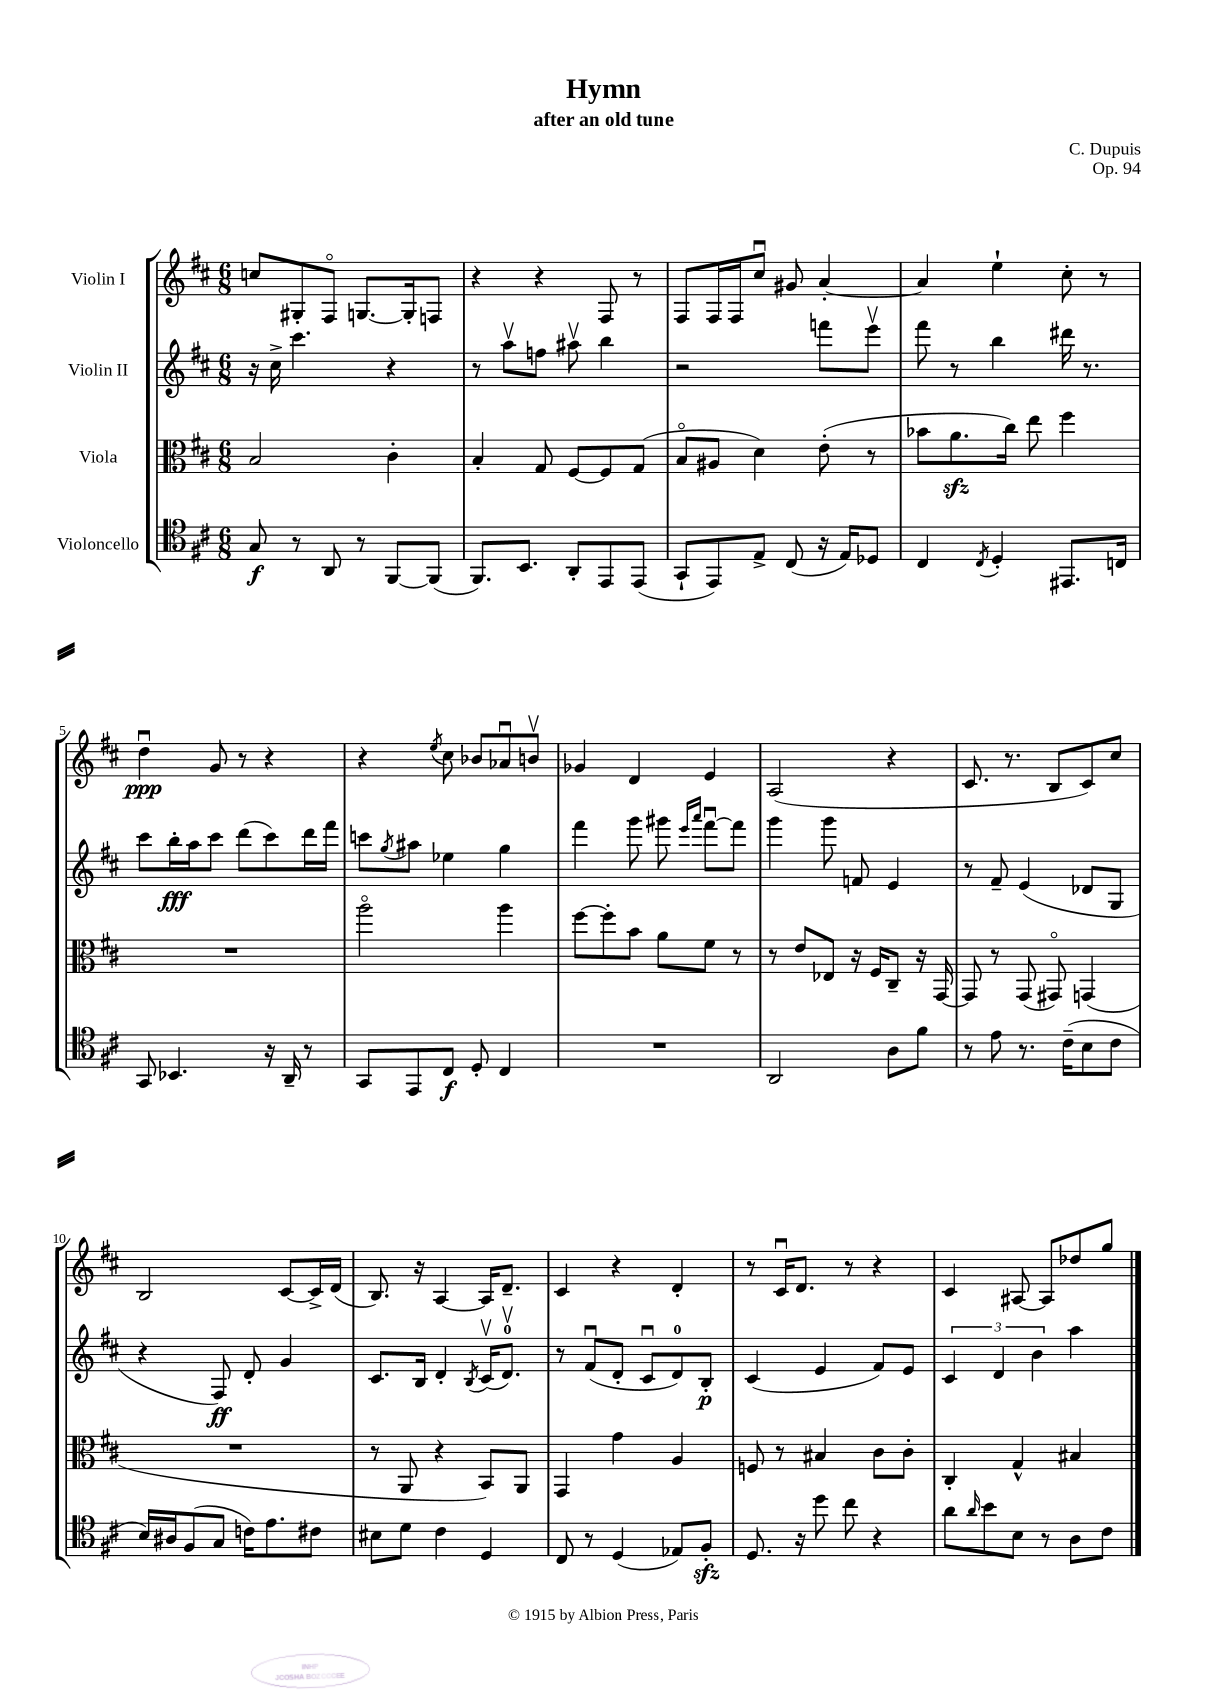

**kern	**kern	**kern	**kern
*staff4	*staff3	*staff2	*staff1
*clefC4	*clefC3	*clefG2	*clefG2
*k[f#c#]	*k[f#c#]	*k[f#c#]	*k[f#c#]
*M6/8	*M6/8	*M6/8	*M6/8
8G	2B	16r	8cc
.	.	16cc#^	.
8r	.	4.ccc#	8G#'
8AA	.	.	8F#o
8r	.	.	[8.G
[8FF#	4c#'	4r	.
.	.	.	16G']
(8FF#]	.	.	8F
=	=	=	=
8.FF#)	4B'	8r	4r
.	.	8aav	.
8.BB	.	.	.
.	8G	8ff	4r
8AA'	[8F#	8aa#v	.
8EE	8F#]	4bb	8F#
(8EE	(8G	.	8r
=	=	=	=
8GG`	8Bo	2r	8F#
8EE)	8A#	.	16F#
.	.	.	16F#
8E^	4d)	.	8cc#u
(8C#	.	.	8g#
16r	(8e'	8fff	[4a'
16E)	.	.	.
8D-	8r	8eeev	.
=	=	=	=
4C#	8b-	8fff#	4a]
.	8.a	8r	.
8qC#	.	.	.
4D'	.	4bb	4ee`
.	16cc#)	.	.
.	8ee	.	.
8.EE#	4ff#	16ddd#	8cc#'
.	.	8.r	.
.	.	.	8r
16C	.	.	.
=	=	=	=
8GG	2.r	8ccc#	4ddu
4.BB-	.	16bb'	.
.	.	16aa	.
.	.	8ccc#	8g
.	.	(8ddd	8r
16r	.	8ccc#)	4r
16AA~	.	.	.
8r	.	16ddd	.
.	.	16fff#	.
=	=	=	=
8GG	2aao	8ccc	4r
.	.	8qgg	.
8EE	.	8aa#	.
.	.	.	8qee
8C#	.	4ee-	8cc#
8D'	.	.	8b-
4C#	4aa	4gg	8a-u
.	.	.	8bv
=	=	=	=
2.r	[8ff#	4fff#	4g-
.	8ff#']	.	.
.	8b	8ggg	4d
.	8a	8ggg#	.
.	.	16qqeee	.
.	.	16qqaaa	.
.	8f#	[8fff#u	4e
.	8r	8fff#]	.
=	=	=	=
2AA	8r	4ggg	(2A
.	8e	.	.
.	8E-	8ggg	.
.	16r	8f	.
.	16F#	.	.
8A	8C#~	4e	4r
8f#	16r	.	.
.	[16GG	.	.
=	=	=	=
8r	8GG]	8r	8.c#
8e	8r	8f#~	.
.	.	.	8.r
8.r	(8GG	(4e	.
.	8GG#o)	.	8B
(16c#~	.	.	.
8B	(4GG	8d-	8c#)
8c#	.	8G	8cc#
=	=	=	=
16B)	2.r	4r	2B
16A#	.	.	.
(8F#	.	.	.
8G	.	8F#)	.
16c)	.	8d'	.
8.e	.	.	.
.	.	4g	[8c#
8c#	.	.	16c#^]
.	.	.	(16d
=	=	=	=
8B#	8r	8.c#	8.B)
8d	8AA	.	.
.	.	16B	16r
4c#	4r	4d'	[4A
.	.	8qB	.
4D	8BB)	(16c#v	16A]
.	.	8.dv)	8.d~
.	8AA	.	.
=	=	=	=
8C#	4GG	8r	4c#
8r	.	(8f#u	.
(4D	4g	8d'	4r
.	.	8c#u	.
8E-)	4A	8d)	4d'
8F#'	.	8B'	.
=	=	=	=
8.D	8F	(4c#	8r
.	8r	.	16c#u
16r	.	.	8.d
8dd	4B#	4e	.
8cc#	.	.	8r
4r	8c#	8f#)	4r
.	8c#'	8e	.
=	=	=	=
8a	4C#'	6c#	4c#
16qqa	.	.	.
8b	.	.	.
.	.	6d	.
8B	4G^^	.	[8A#
.	.	6b	.
8r	.	.	8A#]
8A	4B#	4aa	8dd-
8c#	.	.	8gg
==	==	==	==
*-	*-	*-	*-
